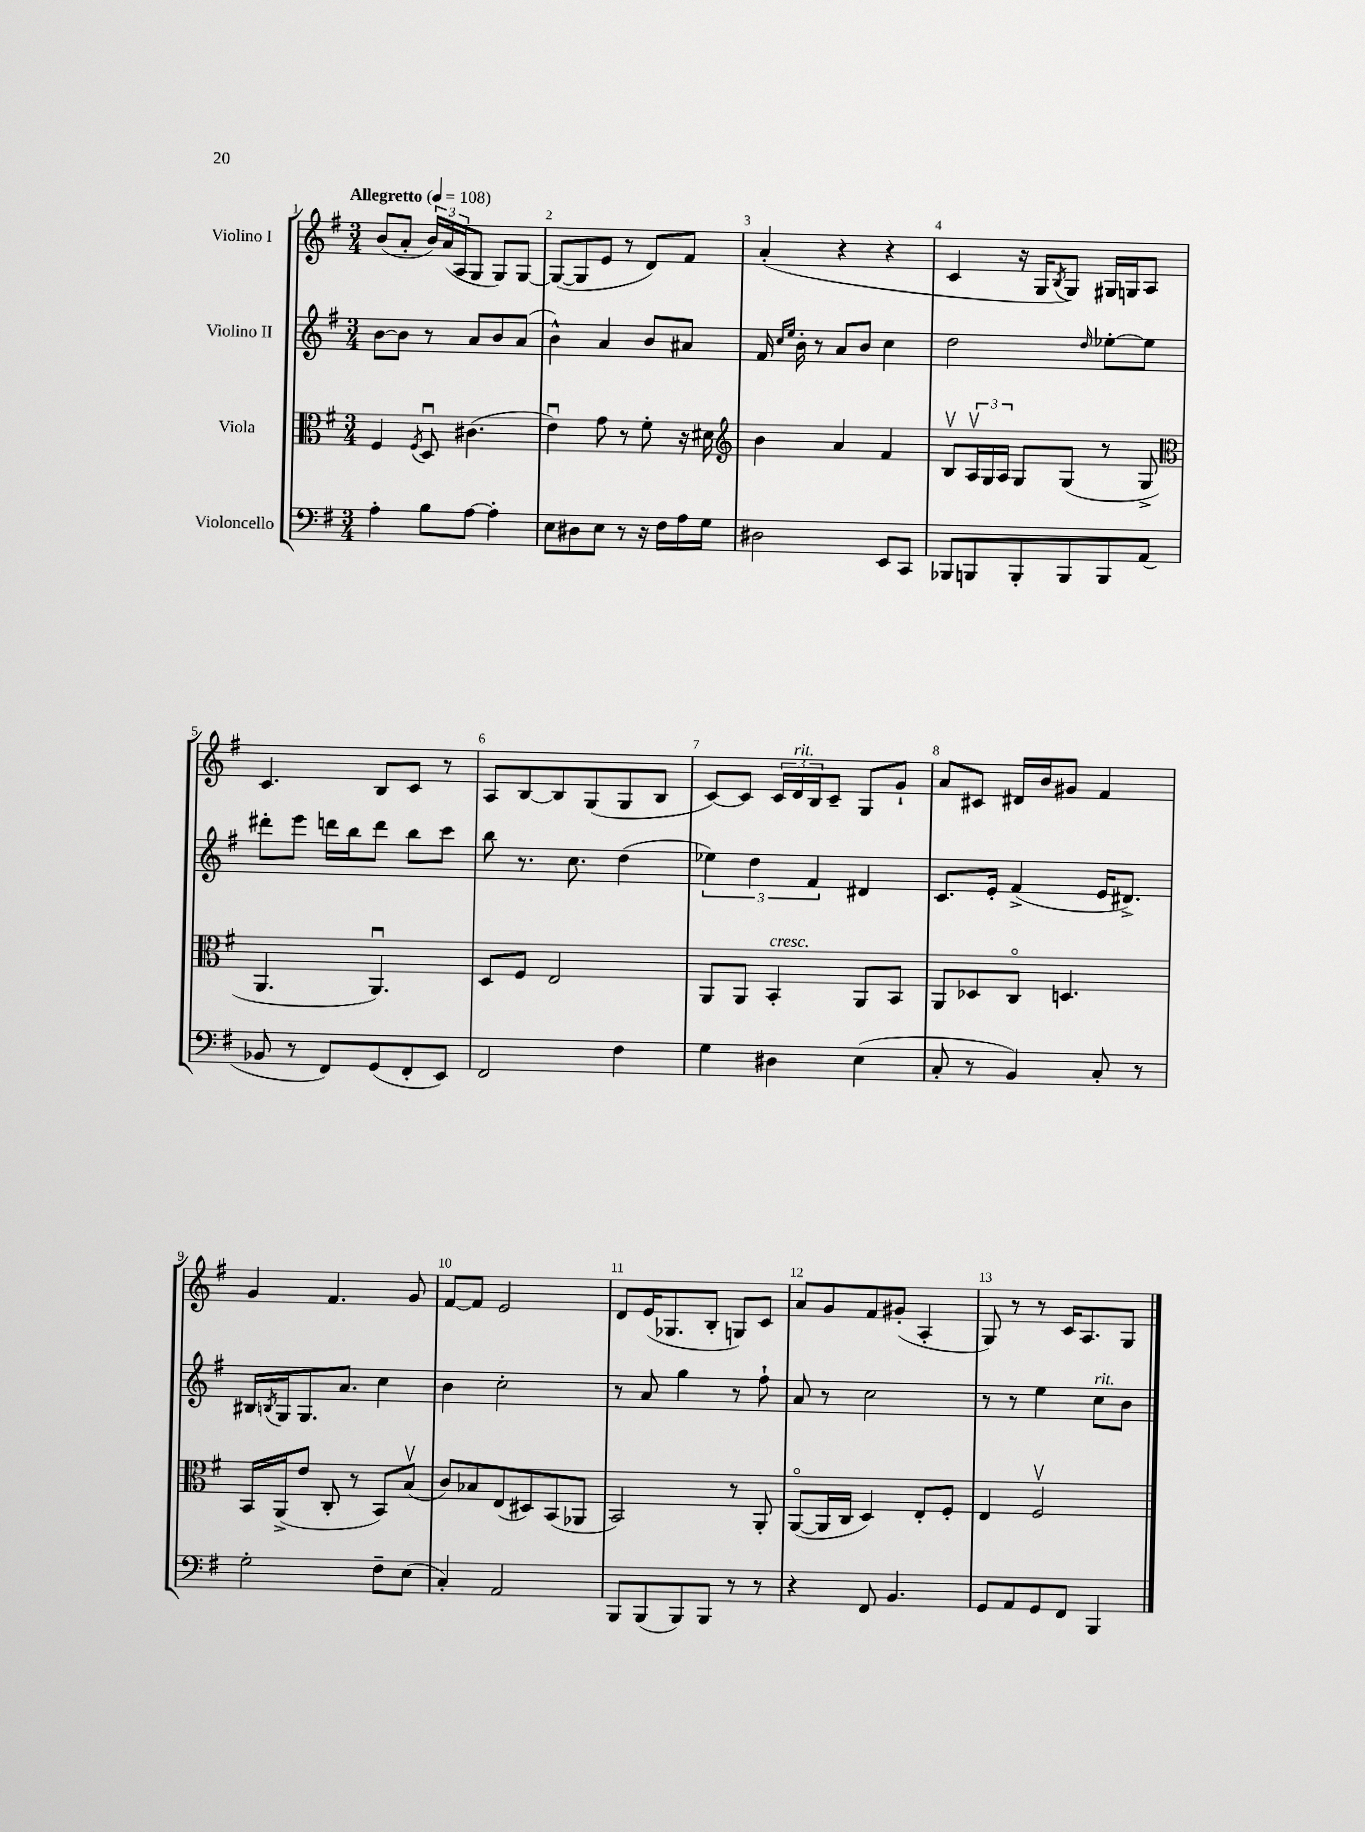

**kern	**kern	**kern	**kern
*part4	*part3	*part2	*part1
*staff4	*staff3	*staff2	*staff1
*I"Violoncello	*I"Viola	*I"Violino II	*I"Violino I
*clefF4	*clefC3	*clefG2	*clefG2
*k[f#]	*k[f#]	*k[f#]	*k[f#]
*M3/4	*M3/4	*M3/4	*M3/4
*MM108	*MM108	*MM108	*MM108
=1	=1	=1	=1
!	!	!	!LO:TX:a:B:t=Allegretto
4A'\	4F#/	[8b\L	(8b/L
.	.	8b\J]	8a'/J
.	8qF#/	.	.
8B\L	8Du/	8r	24b/LL)
.	.	.	(24a/
.	.	.	24A/J
[8A\J	(4.c#X\	8a/L	8G/J
4A'\]	.	8b/	8G/L)
.	.	(8a/J	[8G/J
=2	=2	=2	=2
8E\L	4eu\)	4b^^\)	(8G/L_
8D#X\	.	.	8G/]
8E\J	8g\	4a/	8e/J
8r	8r	.	8r
16r	8f#'\	8b/L	8d/L)
16F#\LL	.	.	.
16A\	16r	8a#X/J	8f#/J
16G\JJ	16d#X\	.	.
=3	=3	=3	=3
*	*clefG2	*	*
2D#X\	4b\	16f#/	(4a'/
.	.	16qqcc/LL	.
.	.	16qqee/JJ	.
.	.	16b'\	.
.	.	8r	.
.	4a/	8a/L	4r
.	.	8b/J	.
8EE/L	4f#/	4cc\	4r
8CC/J	.	.	.
=4	=4	=4	=4
8BBB-X/L	8Bv/L	2dd\	4c/
8BBBn/	24Av/L	.	.
.	24G/	.	.
.	24A/JJ	.	.
8BBB'/	8G/L	.	16r
.	.	.	16G/KL
.	.	.	8qB/
8BBB/	(8G/J	.	8G/J)
.	.	16qqdd/	.
8BBB/	8r	[8ee-X'\L	16G#X/LL
.	.	.	16Gn/J
(8AA/J	8G^/	8ee-\J]	8A/J
!!LO:LB:g=z
=5	=5	=5	=5
*	*clefC3	*	*
8BB-X/	4.AA/	8ddd#X'\L	4.c/
8r	.	8eee\J	.
8FF#/L)	.	16dddn\LL	.
.	.	16bb\J	.
(8GG/	4.AAu/)	8ddd\J	8B/L
8FF#'/	.	8bb\L	8c/J
8EE/J)	.	8ccc\J	8r
=6	=6	=6	=6
2FF#/	8D/L	8bb\	8A/L
.	8F#/J	8.r	[8B/
.	2E/	.	8B/]
.	.	8.cc\	.
.	.	.	(8G/
4F#\	.	(4dd\	8G/
.	.	.	8B/J
=7	=7	=7	=7
4G\	8AA/L	6ee-X\)	[8c/L)
.	8AA/J	.	8c/J]
.	.	6dd\	.
!	!LO:TX:a:i:t=cresc.	!	!
4D#X\	4BB'/	.	24c/LL
!	!	!	!LO:TX:a:i:t=rit.
.	.	.	24d/
.	.	6f#/	24B/J
.	.	.	8c~/J
(4E\	8AA/L	4d#X/	8G/L
.	8BB/J	.	8g`/J
=8	=8	=8	=8
8C'/	8AA/L	8.c/L	8a/L
8r	8D-X/	.	8c#X/J
.	.	16e'/Jk	.
4BB/)	8C/J	(4f#^/	16d#X/LL
.	.	.	16b/J
.	4.Dn/	.	8g#X/J
8C'/	.	16e/KL	4f#/
.	.	8.d#X^/J)	.
8r	.	.	.
!!LO:LB:g=z
=9	=9	=9	=9
2G'\	16BB/LL	16B#X/LL	4g/
.	.	8qBn/	.
.	(16AA^/J	16G/J	.
.	8e/J	8.G/	.
.	8C'/	.	4.f#/
.	.	8.a/J	.
.	8r	.	.
8F#~\L	8BB/L)	4cc\	.
(8E\J	(8Bv/J	.	8g/
=10	=10	=10	=10
4C'/)	8c/L)	4b\	[8f#/L
.	8B-X/	.	8f#/J]
2AA/	(8E/	2cc'\	2e/
.	8D#X/)	.	.
.	(8BB/	.	.
.	8AA-X/J	.	.
=11	=11	=11	=11
8BBB/L	2BB/)	8r	8d/L
(8BBB/	.	8a/	(16e/K
.	.	.	8.G-X/
8BBB/)	.	4gg\	.
8BBB/J	.	.	8B'/J
8r	8r	8r	8Gn/L)
8r	8AA'/	8ff#`\	8c/J
=12	=12	=12	=12
4r	([8AA/L	8a/	8a/L
.	16AA/L]	8r	8g/
.	16C/JJ	.	.
8FF#/	4D/)	2cc\	8f#/
4.BB/	.	.	(8g#X'/J
.	8E'/L	.	4A'/
.	8F#'/J	.	.
=13	=13	=13	=13
8GG/L	4E/	8r	8G/)
8AA/	.	8r	8r
8GG/	2F#v/	4ee\	8r
8FF#/J	.	.	16c/KL
.	.	.	8.A/
!	!	!LO:TX:a:i:t=rit.	!
4BBB/	.	8cc\L	.
.	.	8b\J	8G/J
==	==	==	==
*-	*-	*-	*-
